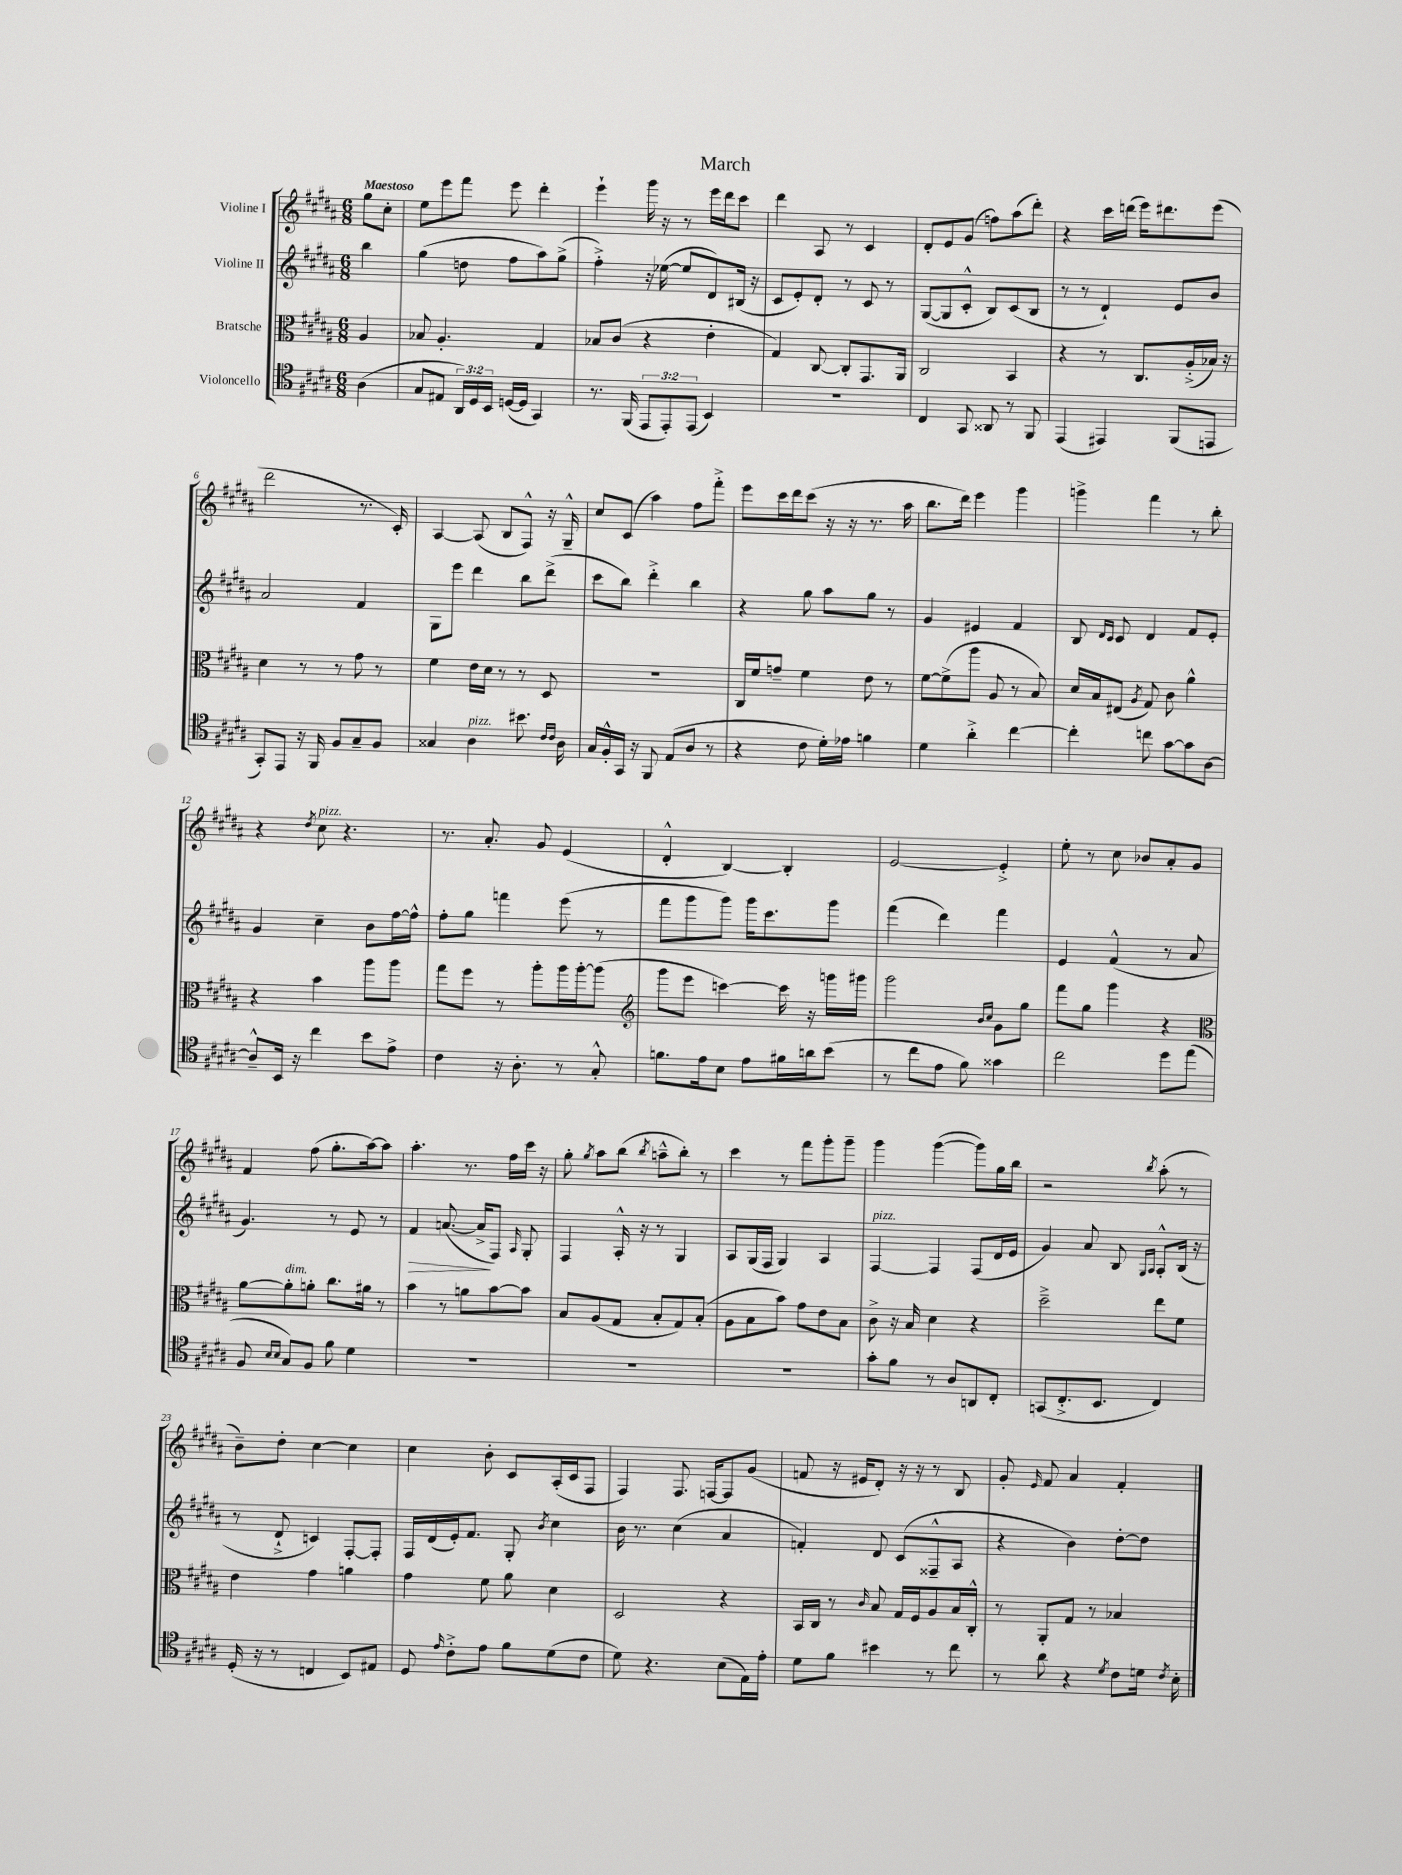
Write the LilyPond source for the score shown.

\header { title = "March" }
<<
\new StaffGroup <<
\new Staff = "s0" \with { instrumentName = "Violine I" } {
    \clef treble \key b \major \numericTimeSignature \time 6/8 \partial 4 \tempo "Maestoso"
    \autoBeamOff gis''8[ cis''8]-. |
    e''8[ e'''8 fis'''8] e'''8 dis'''4-. |
    e'''4-! gis'''16 r16 r8 e'''16[ dis'''16 cis'''8] |
    dis'''4 ais8 r8 cis'4 |
    dis'8[-. e'8 gis'8]( f''8[) ais''8( dis'''8]-.) |
    r4 cis'''16[ d'''16]( e'''16[) dis'''8. e'''8]( |
    dis'''2 r8. cis'16-.) |
    ais4~ ais8( b8[ fis8]-^) r16 gis16---^ |
    cis''8[ cis'8]( ais''4) fis''8[ fis'''8]-.-> |
    e'''8[ cis'''16 dis'''16 cis'''8]( r16 r16 r8. ais''16 |
    b''8.[ dis'''16]) e'''4 gis'''4 |
    g'''4-> fis'''4 r8 b''8-. |
    r4 \acciaccatura { dis''8 } cis''8^\markup { \italic "pizz." } r4. |
    r8. ais'8.-. gis'8 e'4( |
    dis'4-.-^ b4~) b4-. |
    e'2~ e'4-.-> |
    e''8-. r8 cis''8 bes'8[ ais'8-. gis'8] |
    fis'4 fis''8( gis''8.[-. ais''16~) ais''8] |
    ais''4.-. r8. fis''16[ cis'''16] r16 |
    gis''8-. \acciaccatura { gis''8 } ais''8[ b''8]( \acciaccatura { b''8 } a''8[---^ b''8]-.) r8 |
    cis'''4 r8 fis'''8[ gis'''8-. gis'''8]-- |
    gis'''4 gis'''4~( gis'''8[) gis''16 b''16] |
    r2 \acciaccatura { b''8 } ais''8-.( r8 |
    b'8[--) dis''8]-. cis''4~ cis''4 |
    cis''4 b'8-. cis'8[ ais16-.( cis'16 fis8] |
    fis4) fis8. f16[~ f8 gis'8]( |
    f'8 r16 eis'16[ dis'8]-.) r16 r16 r8 b8 |
    gis'8-. \grace { e'16 } fis'8 ais'4 fis'4-. \bar "|." |
}
\new Staff = "s1" \with { instrumentName = "Violine II" } {
    \clef treble \key b \major \numericTimeSignature \time 6/8 \partial 4
    \autoBeamOff b''4 |
    gis''4( d''8 fis''8[ ais''8) gis''8]->( |
    fis''4-.->) r16 ees''16~( ees''8[ dis'8) bis16]( r16 |
    cis'8[ e'8-.) dis'8]-. r8 cis'8 r8 |
    gis8[~( gis8 cis'8]-.-^ b8[) cis'8( b8] |
    r8 r8 dis'4-!) e'8[ b'8] |
    ais'2 fis'4 |
    gis8[ e'''8] dis'''4 b''8[ dis'''8]->( |
    cis'''8[ b''8]) dis'''4-.-> b''4 |
    r4 gis''8 ais''8[ gis''8] r8 |
    gis'4 eis'4 fis'4 |
    b8 \grace { dis'16[ cis'16] } cis'8 dis'4 fis'8[ e'8]-. |
    gis'4 cis''4-- b'8[ fis''16~ fis''16]-^ |
    fis''8[-. gis''8] f'''4 e'''8( r8 |
    fis'''8[ gis'''8 gis'''8]) gis'''16[ cis'''8. gis'''8] |
    fis'''4( dis'''4) fis'''4 |
    e'4 fis'4-^( r8 ais'8 |
    gis'4.) r8 e'8 r8 |
    fis'4\> a'8.~( a'16[->\! fis8]) \grace { ais16 } gis8-. |
    fis4 ais16-.-^ r16 r8 gis4 |
    ais8[ gis16( fis16] gis4) ais4 |
    fis4~^\markup { \italic "pizz." } fis4 fis8[( dis'16 e'16] |
    gis'4) ais'8 b8 \grace { gis16[ ais16] } ais8[-.-^ b16]( r16 |
    r8 dis'8-!-> c'4) fis8[~-. fis8]-. |
    fis16[ dis'16( e'16-.) fis'8.] gis8-. \acciaccatura { b'8 } cis''4 |
    b'16 r8. cis''4( ais'4 |
    f'4-.) dis'8 cis'8[( fisis8---^ ais8] |
    r4 b'4) dis''8[~-. dis''8] \bar "|." |
}
\new Staff = "s2" \with { instrumentName = "Bratsche" } {
    \clef alto \key b \major \numericTimeSignature \time 6/8 \partial 4
    \autoBeamOff ais4 |
    bes8 ais4.-. gis4 |
    bes8[ cis'8]( r4 e'4-. |
    gis4) cis8~ cis8[-. gis,8. ais,16] |
    cis2 b,4 |
    r4 r8 cis8.[ ais16-.->( bes16]) r16 |
    dis'4 r8 r8 gis'8 r8 |
    fis'4 e'16[ dis'16] r8 r8 dis8 |
    R2. |
    cis16[ fis'16 g'8]-- fis'4 e'8 r8 |
    fis'8[~ fis'8->( ais''8] ais8 r8 b8) |
    dis'16[ b16 eis8]( \acciaccatura { ais8 } gis8) cis'8 ais'4-^ |
    r4 b'4 ais''8[ ais''8] |
    gis''8[ fis''8] r8 ais''8[-. ais''16 ais''16~-. ais''8]( |
    \clef treble gis'''8[ e'''8] c'''4~) c'''16 r16 g'''16[ gis'''16] |
    gis'''2 \grace { b'16[ cis''16] } gis'8[ gis''8] |
    fis'''8[ gis''8] gis'''4 r4 |
    \clef alto ais'8[~ ais'8-.^\markup { \italic "dim." } a'8]-. cis''8.[ ais'16] r8 |
    b'4 r8 a'8[ b'8~ b'8] |
    b8[ ais8( gis8] b8[-. gis8) b8]-.( |
    ais8[ b8 b'8]) gis'8[ e'8 b8] |
    cis'8-> r16 b16 dis'4 r4 |
    dis''2---> e''8[ fis'8] |
    e'4 gis'4 a'4 |
    gis'4 fis'8 ais'8 dis'4 |
    dis2 r4 |
    b,16[ cis16] r8 \grace { cis'16 } b8 gis16[ fis16 ais8 b16 cis16]-.-^ |
    r8 ais,8[-. gis8] r8 bes4 \bar "|." |
}
\new Staff = "s3" \with { instrumentName = "Violoncello" } {
    \clef tenor \key b \major \numericTimeSignature \time 6/8 \override Staff.TupletNumber.text = #tuplet-number::calc-fraction-text \partial 4
    \autoBeamOff ais4( |
    gis8[ eis8] \tuplet 3/2 { ais,16[) dis16 b,16] } d16[~( d16] gis,4) |
    r8. fis,16( \tuplet 3/2 { e,8[ e,8-.) e,8]( } b,4) |
    R2. |
    cis4 gis,8 aisis,8 r8 fis,8 |
    e,4( eis,4) fis,8[( e,8] |
    gis,8[-.) e,8] r16 fis,16 fis8[ gis8-- fis8] |
    gisis4 ais4^\markup { \italic "pizz." } bis'8. \grace { cis'16[ cis'16] } ais16 |
    gis16[ fis16-.-^ gis,16] r16 fis,8 e8[( ais8] r8 |
    r4 cis'8 dis'16[-.) ees'16] f'4 |
    dis'4 ais'4-.-> cis''4~ |
    cis''4-. c''8 gis'8[~ gis'8 ais8]~ |
    ais8[---^ b,16] r16 cis''4 b'8[ e'8]-> |
    cis'4 r16 ais8.-. r8 gis8-.-^ |
    f'8.[ e'16 b8] e'8[ fis'16 a'16 b'8]( |
    r8 cis''8[ e'8] fis'8) gisis'4 |
    cis''2 dis''8[ e''8]( |
    fis8 \grace { b16[ b16] } gis8[) fis8] fis'8 dis'4 |
    R2. |
    R2. |
    R2. |
    gis'8[-. fis'8] r8 ais8[ a,8 cis8]-. |
    g,8[( cis8.-.-> b,8.] cis4) |
    dis16-.( r16 r8 c4 b,8[) eis8] |
    dis8 \grace { e'16 } cis'8[-.-> e'8] fis'8[ dis'8( cis'8] |
    dis'8) r4. b8[( e16) e'16]-. |
    dis'8[ fis'8] bis'4 r8 cis''8 |
    r8 ais'8 r4 \acciaccatura { dis'8 } cis'8[ d'16] \acciaccatura { cis'8 } b16-. \bar "|." |
}
>>
>>
